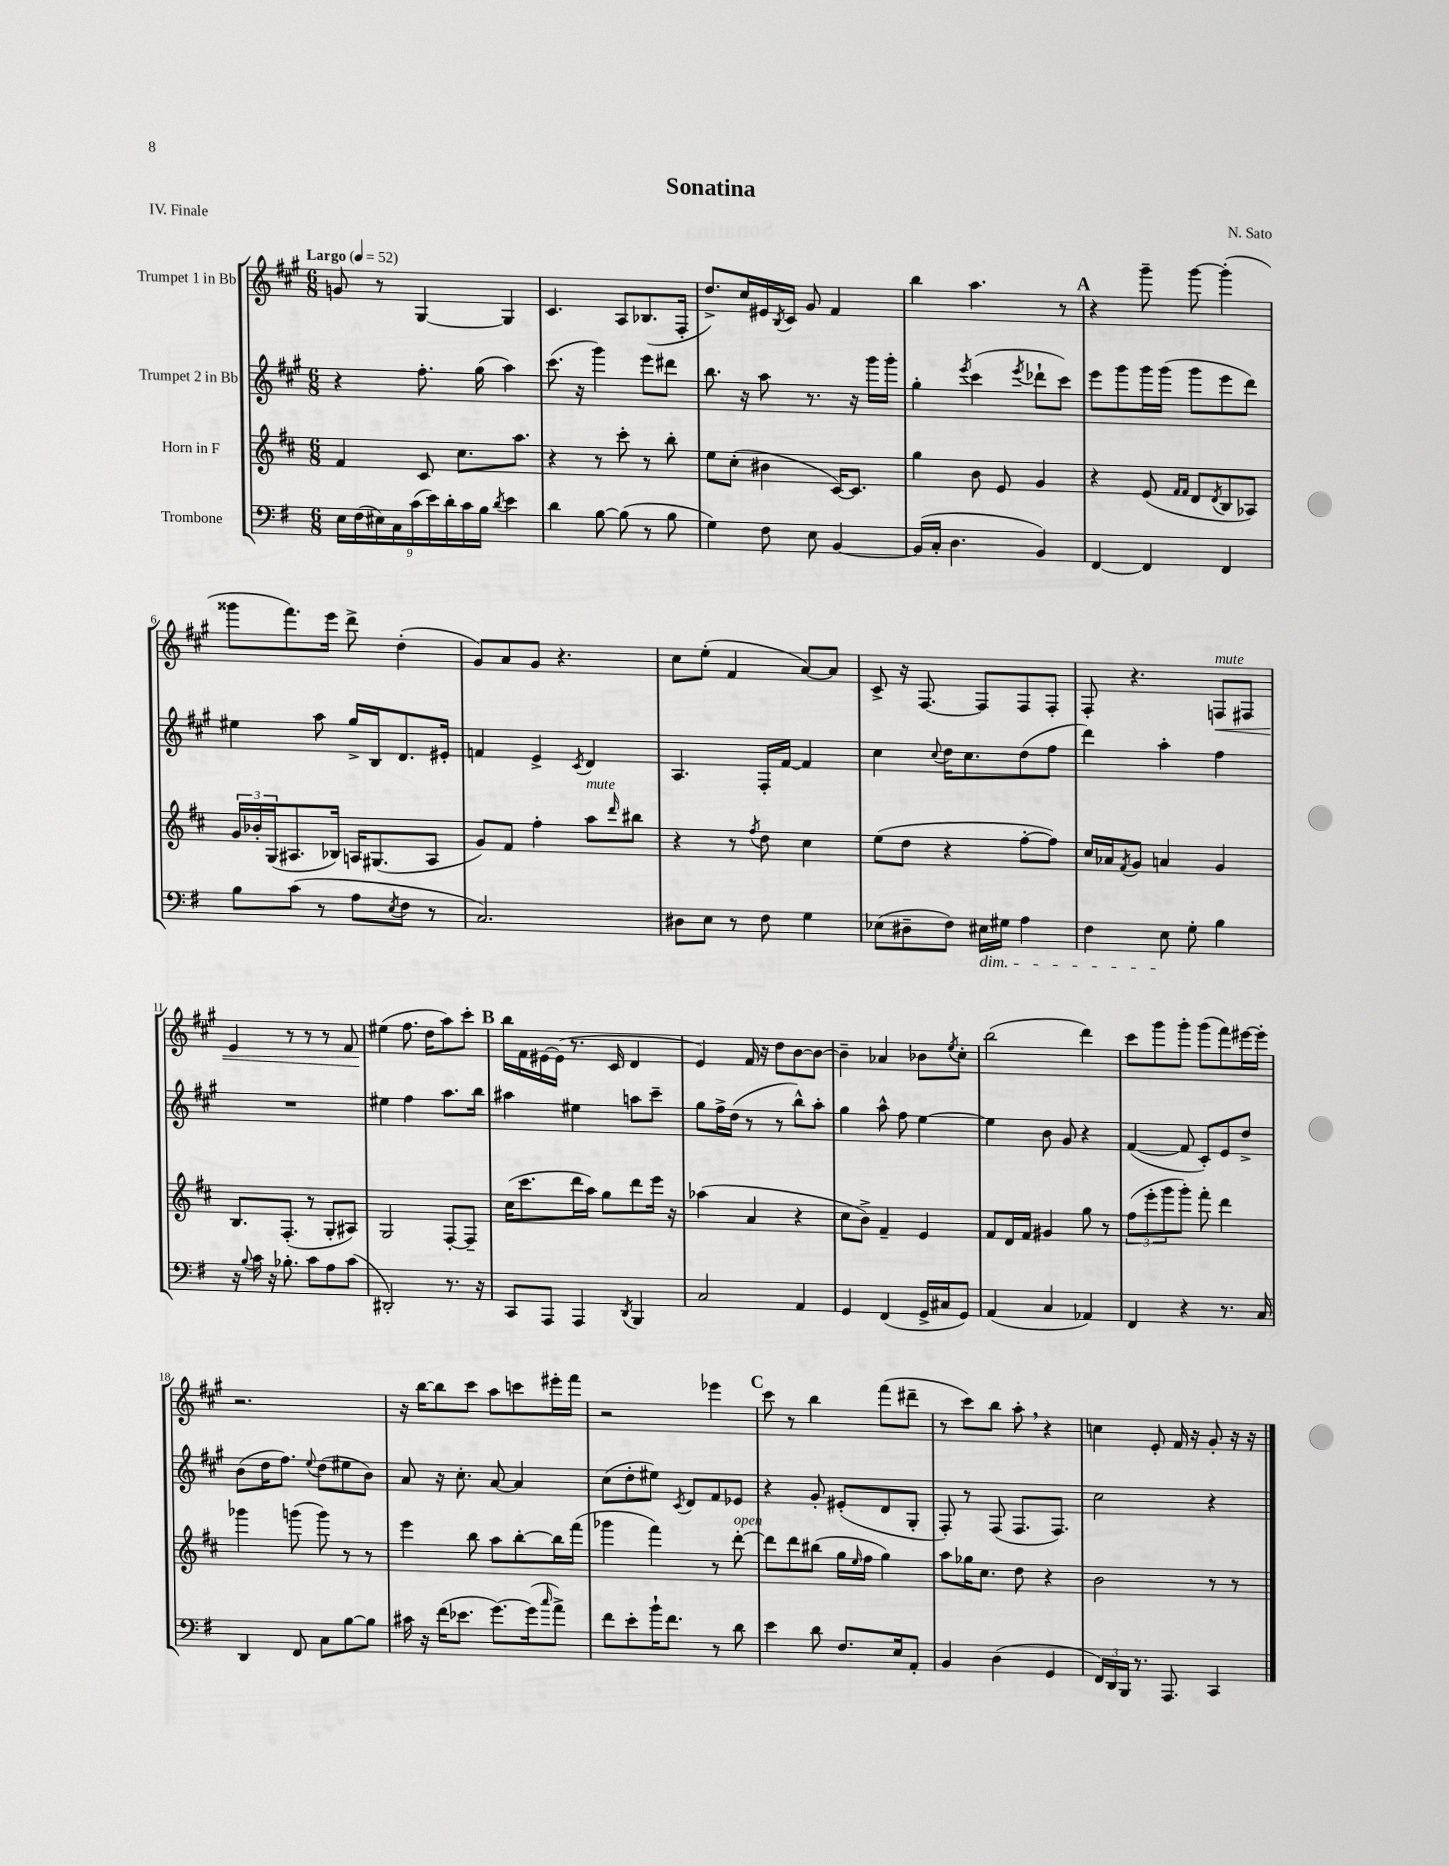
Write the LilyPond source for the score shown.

\header { title = "Sonatina" composer = "N. Sato" piece = "IV. Finale" }
<<
\new StaffGroup <<
\new Staff = "s0" \with { instrumentName = "Trumpet 1 in Bb" } {
    \clef treble \key a \major \numericTimeSignature \time 6/8 \tempo "Largo" 4 = 52
    g'8 r8 gis4~ gis4 |
    cis'4. a8 bes8.( fis16-. |
    d''8.->) cis''16 eis'16 \acciaccatura { b8 } cis'16 gis'8 fis'4 |
    b''4 a''4. r8 |
    \mark \markup { \bold "A" } r4 gis'''8-- gis'''8~ gis'''4-.( |
    gisis'''8 fis'''8.) e'''16 d'''8-> d''4-.( |
    gis'8) a'8 gis'8 r4. |
    cis''8 e''8-.( fis'4 a'8~) a'8 |
    cis'8-> r16 fis8.~ fis8 fis8 fis8-. |
    fis8-. r4. f8\<^\markup { \italic "mute" } fis8 |
    e'4 r8 r8 r8 fis'8 |
    eis''4\!( fis''8. d''16 a''8) cis'''8-. |
    \mark \markup { \bold "B" } b''16 fis'16 eis'16~ eis'16( r8. cis'16 d'4 |
    e'4) fis'16 r16 d''8 b'8~ b'8~ |
    b'4-- aes'4 bes'8 \acciaccatura { e''8 } cis''8-. |
    b''2( d'''4) |
    cis'''8 gis'''8 gis'''8-. gis'''8( fis'''8) eis'''16~ eis'''16-. |
    r2. |
    r16 b''16~ b''8 cis'''8 a''8 c'''8 eis'''16-. fis'''16 |
    r2 ees'''4 |
    \mark \markup { \bold "C" } cis'''8 r8 b''4 fis'''8( dis'''8-- |
    r8 cis'''8) b''8 a''8-. \breathe r4 |
    c''4 e'8-. fis'16 r16 gis'8-. r16 r16 \bar "|." |
}
\new Staff = "s1" \with { instrumentName = "Trumpet 2 in Bb" } {
    \clef treble \key a \major \numericTimeSignature \time 6/8
    r4 fis''8.-. gis''16( a''4) |
    cis'''8.( r16 gis'''4) e'''8 dis'''8 |
    b''8. r16 a''8 r8. r16 gis'''16 gis'''16-. |
    gis''4-. \acciaccatura { e'''8 } cis'''4( \acciaccatura { e'''8 } des'''8-! cis'''8) |
    \mark \markup { \bold "A" } e'''8 gis'''8 gis'''16 gis'''16( gis'''8 e'''8 d'''8) |
    eis''4 a''8 gis''16-> b16 d'8. eis'16-. |
    f'4 e'4-> \acciaccatura { cis'8 } d'4 |
    a4. fis16-. fis'16~ fis'4 |
    cis''4 \appoggiatura { cis''8 } d''16 cis''8. d''8( fis''8 |
    d'''4) a''4-. fis''4 |
    R2. |
    eis''4 fis''4 a''8. b''16 |
    \mark \markup { \bold "B" } ais''4 eis''4 a''8 cis'''8-- |
    gis''8 fis''16-> d''16( r8 r8 b''8-^) a''8-. |
    gis''4 a''8-^ fis''8 e''4~ |
    e''4 b'8 gis'8 r4 |
    fis'4~( fis'8 cis'8-.) e'8 d''8-> |
    b'8( d''16 fis''8.) \appoggiatura { e''8 } d''8( eis''8 b'8) |
    a'8 r16 cis''8.-. a'8~ a'4 |
    cis''8( d''8-. eis''8) \acciaccatura { cis'8 } d'8 fis'8 ees'8 |
    \mark \markup { \bold "C" } r4 gis'8-. eis'8-.( d'8 gis8-. |
    fis8-.) r8 fis8( fis8. fis8.) |
    cis''2 r4 \bar "|." |
}
\new Staff = "s2" \with { instrumentName = "Horn in F" } {
    \clef treble \key d \major \numericTimeSignature \time 6/8
    fis'4 cis'8 cis''8. a''8. |
    r4 r8 cis'''8-. r8 b''8-. |
    e''8 cis''8-.( bis'4 cis'16~) cis'8. |
    g''4 b'8 e'8 g'4 |
    \mark \markup { \bold "A" } r4 e'8( \grace { fis'16 fis'16 } d'8 \acciaccatura { d'8 } b8 aes8) |
    \tuplet 3/2 { g'16 bes'16-. g16( } ais8. bes16) a16 gis8.( a8 |
    g'8) fis'8 fis''4-. a''8^\markup { \italic "mute" } \grace { d'''16 } bis''8 |
    r4 r8 \acciaccatura { fis''8 } d''8 cis''4 |
    e''8( d''8 r4 fis''8~-. fis''8) |
    cis''16 aes'16 \acciaccatura { fis'8 } g'8 a'4 g'4 |
    b8. fis8.-.( r8 g8-. ais8) |
    g2 fis8~-. fis8-- |
    \mark \markup { \bold "B" } cis''16( cis'''8. d'''16 a''16) g''8 d'''8 e'''16 r16 |
    aes''4( a'4 r4 |
    cis''8 b'8->) fis'4-- e'4 |
    fis'8 d'16 fis'16 gis'4 g''8 r8 |
    \tuplet 3/2 { fis''8( e'''8-. g'''8 } g'''8-.) fis'''8-. d'''4 |
    ges'''4 g'''8( g'''8) r8 r8 |
    e'''4 b''8 a''8 b''8~-. b''16 fis'''16( |
    ges'''4 fis'''4) r8 d'''8~-.^\markup { \italic "open" } |
    \mark \markup { \bold "C" } d'''8 d'''8 bis''8( g''16 \grace { e''16 } fis''16 g''4) |
    a''8 ges''16 cis''8. d''8 r4 |
    b'2 r8 r8 \bar "|." |
}
\new Staff = "s3" \with { instrumentName = "Trombone" } {
    \clef bass \key g \major \numericTimeSignature \time 6/8
    \tuplet 9/8 { e16 fis16( eis16) c16 c'16( e'16) d'16-. c'16 b16 } \acciaccatura { d'8 } e'4 |
    d'4 b8~ b8( r8 b8 |
    g4) fis8 e8 b,4~ |
    b,16( c16-. d4. b,4) |
    \mark \markup { \bold "A" } fis,4~ fis,4 fis,4 |
    b8 c'8( r8 a8 \acciaccatura { e8 } fis8 r8 |
    c2.) |
    dis8 e8 r8 fis8 g4 |
    ees8( dis8-- fis8) eis16\dim gis16 a4 |
    fis4 e8\! g8-. b4 |
    r16 \appoggiatura { b8 } c'16 r16 bes8.-. c'8 a8 c'8( |
    dis,2-.) r8. r16 |
    \mark \markup { \bold "B" } c,8 a,,8 a,,4 \acciaccatura { d,8 } b,,4 |
    c2 a,4 |
    g,4 fis,4( g,16-> cis16 g,8) |
    a,4( c4 aes,4) |
    fis,4 r4 r8. c16 |
    d,4 fis,8 c8 b8~ b8 |
    cis'16 r16 fis'16( ees'8. g'8.~) g'16( \grace { c''16 } a'8->) |
    fis'8 e'8-. b'16-! fis'8. r8 d'8 |
    \mark \markup { \bold "C" } e'4 d'8 fis8. e16 a,8-. |
    b,4 d4( g,4 |
    \tuplet 3/2 { fis,16) d,16 b,,16 } r8. a,,8. c,4 \bar "|." |
}
>>
>>
